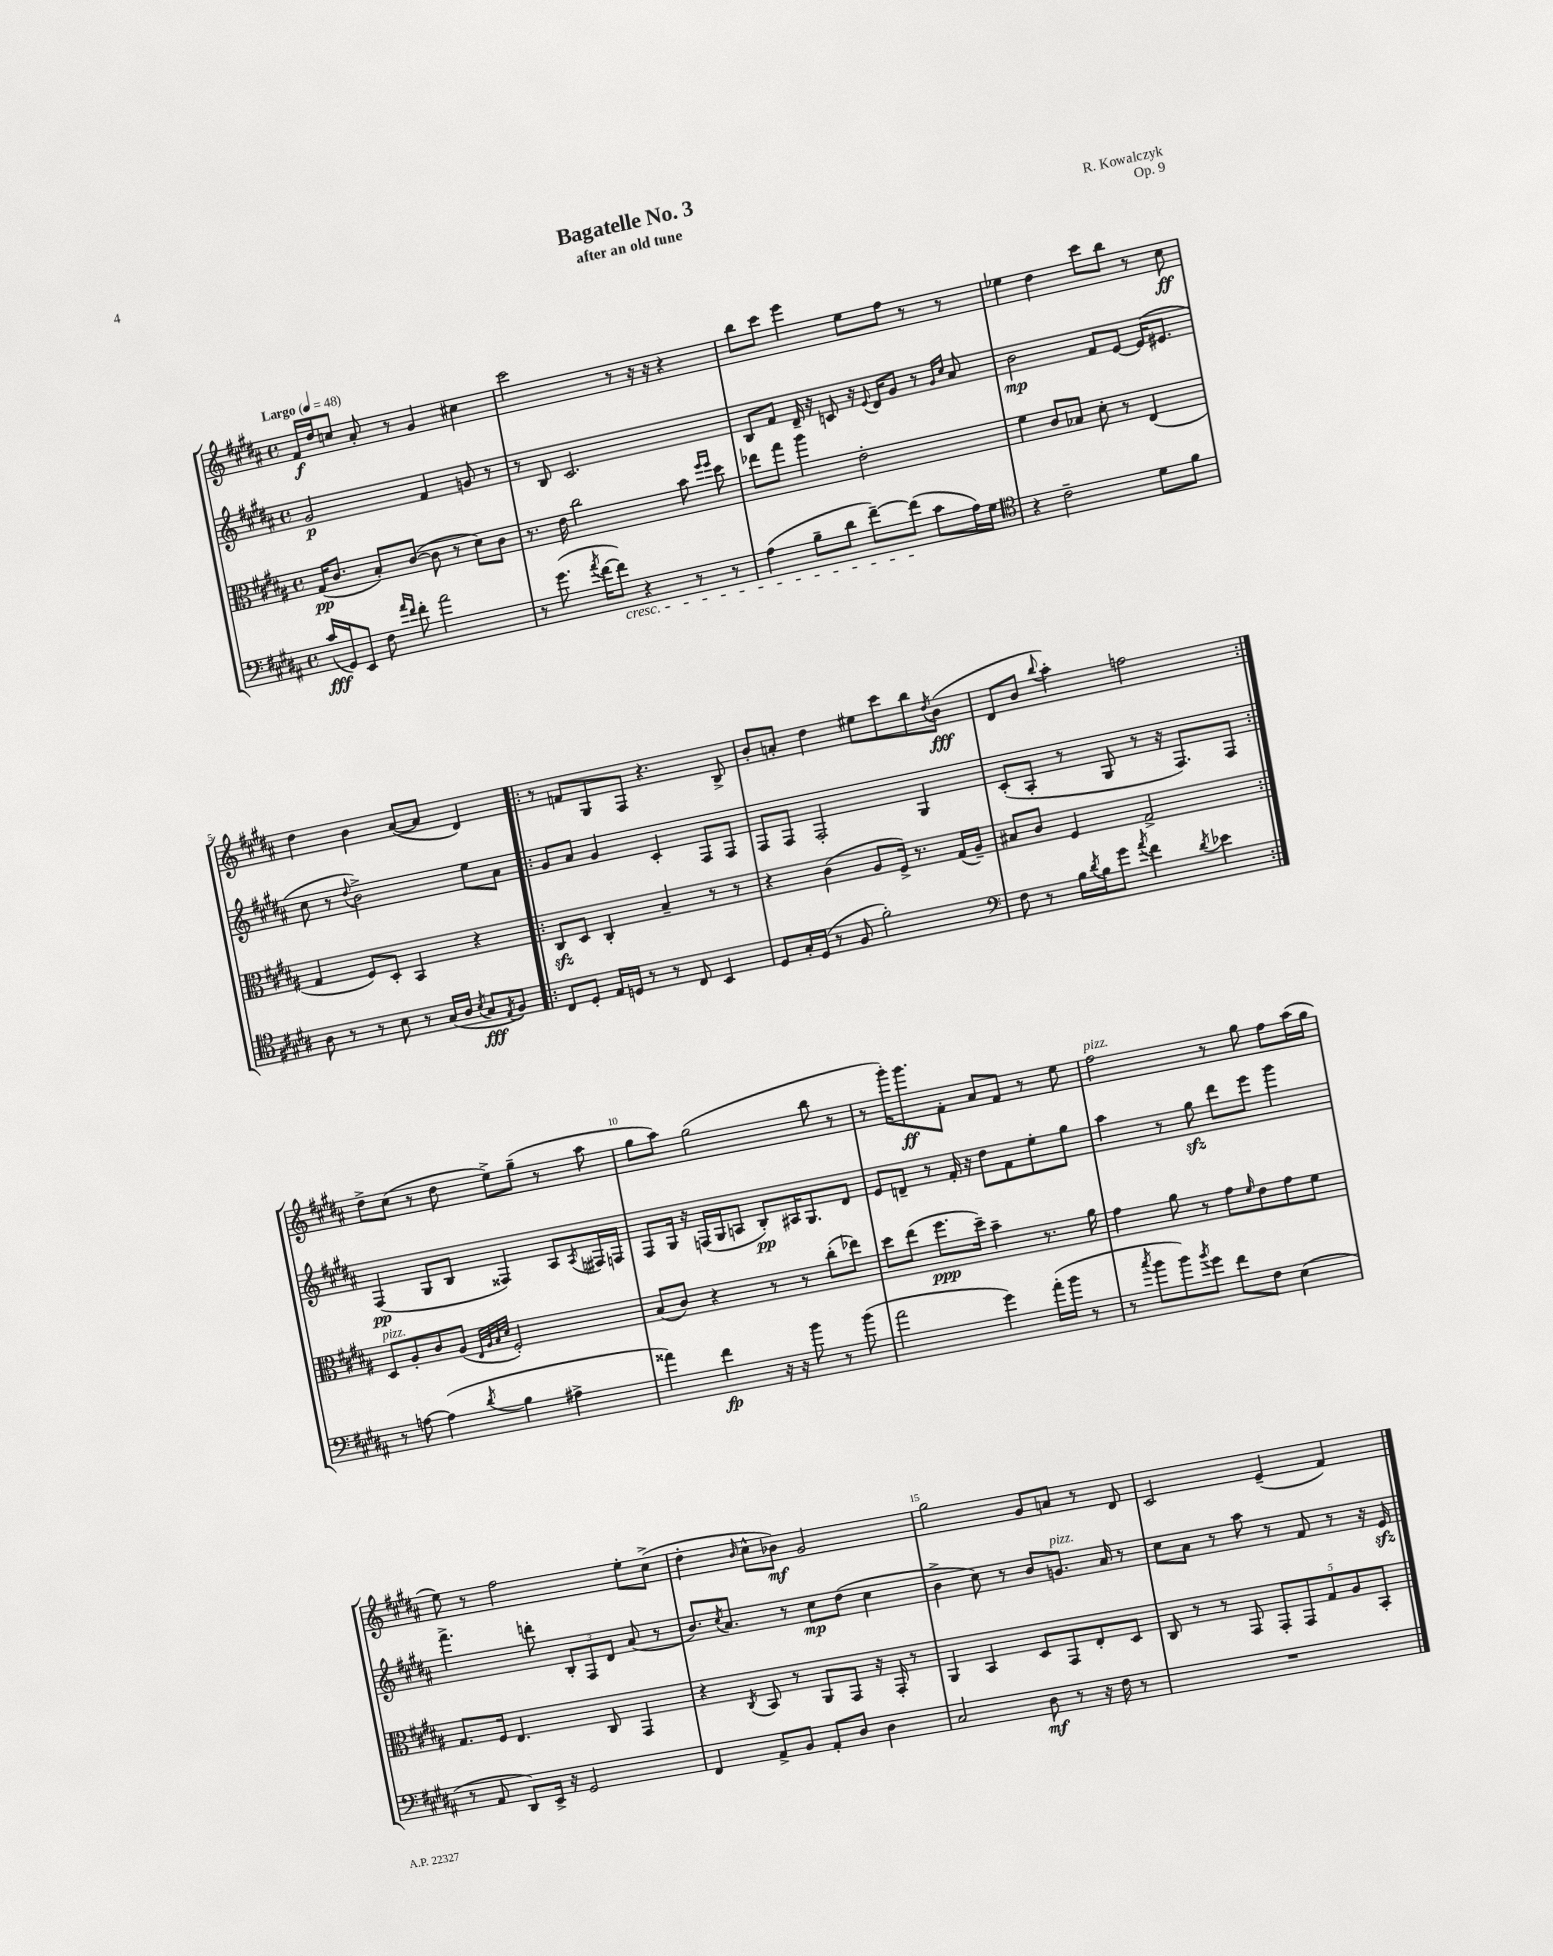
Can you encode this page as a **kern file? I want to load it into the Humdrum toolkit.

**kern	**dynam	**kern	**dynam	**kern	**dynam	**kern	**dynam
*part4	*part4	*part3	*part3	*part2	*part2	*part1	*part1
*staff4	*staff4	*staff3	*staff3	*staff2	*staff2	*staff1	*staff1
*clefF4	*	*clefC3	*	*clefG2	*	*clefG2	*
*k[f#c#g#d#a#]	*	*k[f#c#g#d#a#]	*	*k[f#c#g#d#a#]	*	*k[f#c#g#d#a#]	*
*M4/4	*	*M4/4	*	*M4/4	*	*M4/4	*
*met(c)	*	*met(c)	*	*met(c)	*	*met(c)	*
*MM48	*	*MM48	*	*MM48	*	*MM48	*
=1	=1	=1	=1	=1	=1	=1	=1
!	!	!	!	!	!	!LO:TX:a:B:t=Largo	!
(16c#/LL	fff	(16G#/KL	pp	2g#/	p	16f#/LL	f
16GG#/J)	.	8.c#/J	.	.	.	16dd#/J	.
8EE/J	.	.	.	.	.	8ccn/J	.
8F#\	.	8B'/L)	.	.	.	8a#'/	.
16qqa#/LL	.	.	.	.	.	.	.
16qqf#/JJ	.	.	.	.	.	.	.
8f#'\	.	([8c#/J	.	.	.	8r	.
2a#\	.	8c#\]	.	4f#/	.	4g#/	.
.	.	8r	.	.	.	.	.
.	.	8d#\L)	.	8gn/	.	4cc#X\	.
.	.	8c#\J	.	8r	.	.	.
=2	=2	=2	=2	=2	=2	=2	=2
8r	.	8.r	.	8r	.	2ccc#\	.
(8.g#\	.	.	.	8B/	.	.	.
.	.	16e\	.	.	.	.	.
.	.	2cc#\	.	2.c#/	.	.	.
8qa#/	.	.	.	.	.	.	.
[16f#\KL	.	.	.	.	.	.	.
!LO:TX:b:i:t=cresc.	!	!	!	!	!	!	!
8f#\J])	.	.	.	.	.	.	.
4r	.	.	.	.	.	8r	.
.	.	.	.	.	.	16r	.
.	.	.	.	.	.	16r	.
8r	.	8b\	.	.	.	4r	.
.	.	16qqff#/LL	.	.	.	.	.
.	.	16qqff#/JJ	.	.	.	.	.
8r	.	8dd#\	.	.	.	.	.
=3	=3	=3	=3	=3	=3	=3	=3
(4A#\	.	8ee-X\L	.	8B/L	.	8bb\L	.
.	.	8gg#\J	.	8f#/J	.	8ccc#\J	.
8B~\L	.	4aa#\	.	16d#~/	.	4eee\	.
.	.	.	.	16r	.	.	.
8d#\J	.	.	.	8cn/	.	.	.
[8f#~\L)	.	2e'\	.	16r	.	8ee\L	.
.	.	.	.	8qqe/	.	.	.
.	.	.	.	16d#/KL	.	.	.
(8f#\J]	.	.	.	8g#/J	.	8ff#\J	.
8c#\L	.	.	.	8r	.	8r	.
.	.	.	.	16qqg#/LL	.	.	.
.	.	.	.	16qqcc#/JJ	.	.	.
16A#\L)	.	.	.	8a#/	.	8r	.
16G#\JJ	.	.	.	.	.	.	.
=4	=4	=4	=4	=4	=4	=4	=4
*clefC4	*	*	*	*	*	*	*
4r	.	4f#\	.	2b\	mp	4ee-X\	.
2c#~\	.	8c#/L	.	.	.	4dd#\	.
.	.	8B-X/J	.	.	.	.	.
.	.	8d#'\	.	8f#/L	.	8ccc#\L	.
.	.	8r	.	[8e/J	.	8bb\J	.
8d#\L	.	(4E/	.	(16e/KL]	.	8r	.
.	.	.	.	8.e#X/J	.	.	.
8f#\J	.	.	.	.	.	8cc#\	ff
!!LO:LB:g=z
=5	=5	=5	=5	=5	=5	=5	=5
8A#\	.	4G#/	.	8cc#\	.	4dd#\	.
8r	.	.	.	8r	.	.	.
.	.	.	.	8qqdd#/	.	.	.
8r	.	8F#/L)	.	2b^\)	.	4b\	.
8B\	.	8D#'/J	.	.	.	.	.
8r	.	4BB/	.	.	.	([8a#/L	.
(16G#/LL	.	.	.	.	.	8a#/J]	.
16A#/JJ	.	.	.	.	.	.	.
8qB/	.	.	.	.	.	.	.
8G#/L	fff	4r	.	8ee\L	.	4d#/)	.
8qE/	.	.	.	.	.	.	.
8F#/J)	.	.	.	8a#\J	.	.	.
=6!|:	=6!|:	=6!|:	=6!|:	=6!|:	=6!|:	=6!|:	=6!|:
8C#/L	.	8C#zz/L	.	8g#/L	.	8r	.
8D#'/J	.	8D#/J	.	8a#/J	.	8fn/L	.
16E/LL	.	4C#'/	.	4g#/	.	8G#/	.
16Dn/JJ	.	.	.	.	.	.	.
8r	.	.	.	.	.	8F#/J	.
8r	.	4B~/	.	4c#'/	.	4.r	.
8C#/	.	.	.	.	.	.	.
4BB/	.	8r	.	8F#/L	.	.	.
.	.	8r	.	8F#/J	.	8B^/	.
=7	=7	=7	=7	=7	=7	=7	=7
8D#/L	.	4r	.	8F#/L	.	8b'/L	.
16G#'/L	.	.	.	8F#/J	.	8an'/J	.
(16D#/JJ	.	.	.	.	.	.	.
8r	.	(4c#\	.	2F#'/	.	4dd#\	.
8F#/	.	.	.	.	.	.	.
2f#'\)	.	8A#/L	.	.	.	8ee#X\L	.
.	.	16F#^/Jk)	.	.	.	8ccc#\	.
.	.	8.r	.	.	.	.	.
.	.	.	.	4G#/	.	8bb\	.
.	.	.	.	.	.	8qdd#/	.
.	.	(16G#/LL	.	.	.	(8b\J	fff
.	.	16A#~/JJ)	.	.	.	.	.
=8	=8	=8	=8	=8	=8	=8	=8
*clefF4	*	*	*	*	*	*	*
8F#\	.	8B#X/L	.	(8c#'/L	.	8d#/L	.
8r	.	8c#/J	.	8A#'/J	.	8b/J	.
.	.	.	.	.	.	8qqbb/	.
16B\LL	.	4F#/	.	8r	.	4aa#'\)	.
8qd#/	.	.	.	.	.	.	.
16B\J	.	.	.	.	.	.	.
8g#\J	.	.	.	8G#/	.	.	.
8qa#/	.	.	.	.	.	.	.
4f#\	.	2G#^/	.	8r	.	2ffn\	.
.	.	.	.	16r	.	.	.
.	.	.	.	8.F#/L)	.	.	.
8qd#/	.	.	.	.	.	.	.
4e-X\	.	.	.	.	.	.	.
.	.	.	.	8F#/J	.	.	.
!!LO:LB:g=z
=9:|!	=9:|!	=9:|!	=9:|!	=9:|!	=9:|!	=9:|!	=9:|!
!	!	!LO:TX:a:i:t=pizz.	!	!	!	!	!
8r	.	8D#/L	.	(4F#/	pp	8dd#^\L	.
[8An\	.	8A#'/	.	.	.	(8cc#\J	.
(4A\]	.	8c#/	.	8G#/L	.	8r	.
.	.	(8A#/J	.	8B/J	.	8dd#\	.
.	.	32qqE/LLL	.	.	.	.	.
.	.	32qqA#/	.	.	.	.	.
.	.	32qqB/	.	.	.	.	.
8qd#/	.	32qqd#/JJJ	.	.	.	.	.
4B\	.	2F#'/)	.	4F##X/)	.	8ee^\L)	.
.	.	.	.	.	.	(8gg#~\J	.
4A#X^\	.	.	.	8A#/L	.	8r	.
.	.	.	.	8qA#/	.	.	.
.	.	.	.	16F#X/L	.	8aa#\	.
.	.	.	.	16Fn/JJ	.	.	.
=10	=10	=10	=10	=10	=10	=10	=10
4a##X\)	.	(8B/L	.	8F#/L	.	8gg#\L	.
.	.	8c#/J)	.	16G#/Jk	.	8aa#\J)	.
.	.	.	.	16r	.	.	.
4f#\	fp	4r	.	(16Fn/LL	.	(2gg#\	.
.	.	.	.	16G#/J	.	.	.
.	.	.	.	8An/J	.	.	.
16r	.	8r	.	8B'/L)	pp	.	.
16r	.	.	.	.	.	.	.
8b\	.	8r	.	16A#X/K	.	.	.
.	.	.	.	8.G#/	.	.	.
8r	.	(8cc#'\L	.	.	.	8bb\	.
(8b\	.	8ee-X\J)	.	8d#/J	.	8r	.
=11	=11	=11	=11	=11	=11	=11	=11
2a#\	.	8dd#\L	.	8e/L	.	8r	.
.	.	(8ee\J	.	8dn~/J	.	16ggg#'\KL)	.
.	.	.	.	.	.	8.ggg#\	ff
.	.	8.ff#\L	ppp	8r	.	.	.
.	.	.	.	16f#'/	.	8f#'\J	.
.	.	16dd#~\Jk)	.	16r	.	.	.
4g#\)	.	4b~\	.	8dd#\L	.	8a#/L	.
.	.	.	.	8f#\	.	8f#/J	.
(16a#'\LL	.	8.r	.	8ee'\	.	8r	.
16b\JJ	.	.	.	.	.	.	.
8r	.	.	.	8gg#\J	.	8ee\	.
.	.	16a#\	.	.	.	.	.
=12	=12	=12	=12	=12	=12	=12	=12
!	!	!	!	!	!	!LO:TX:a:i:t=pizz.	!
8r	.	4g#\	.	4aa#\	.	2ff#\	.
8qcc#/	.	.	.	.	.	.	.
8b\L	.	.	.	.	.	.	.
8b\)	.	8a#\	.	8r	.	.	.
8qb/	.	.	.	.	.	.	.
8g#\J	.	8r	.	8gg#zz\	.	.	.
8f#\L	.	8g#\L	.	8ddd#\L	.	8r	.
.	.	16qqf#/	.	.	.	.	.
8F#\J	.	8e\	.	8eee\J	.	8gg#\	.
(4E\	.	8g#\	.	4ggg#\	.	8ff#\L	.
.	.	8f#\J	.	.	.	(16aa#\L	.
.	.	.	.	.	.	16gg#\JJ	.
!!LO:LB:g=z
=13	=13	=13	=13	=13	=13	=13	=13
8r	.	8.G#/L	.	4.fff#^\	.	8ee\)	.
8AA#/	.	.	.	.	.	8r	.
.	.	16F#/Jk	.	.	.	.	.
8DD#/L)	.	4.E/	.	.	.	2ff#\	.
16EE^/Jk	.	.	.	8dddn'\	.	.	.
16r	.	.	.	.	.	.	.
2GG#/	.	.	.	12B'/L	.	.	.
.	.	.	.	12F#/	.	.	.
.	.	8C#/	.	.	.	.	.
.	.	.	.	12d#/J	.	.	.
.	.	4GG#/	.	(8a#/	.	8ee'\L	.
.	.	.	.	8r	.	(8cc#^\J	.
=14	=14	=14	=14	=14	=14	=14	=14
4FF#/	.	4r	.	8.b/L)	.	4dd#'\	.
.	.	.	.	8qcc#/	.	.	.
.	.	.	.	8.a#/J	.	.	.
.	.	8qC#/	.	.	.	16qqb/	.
8AA#^/L	.	8BB/	.	.	.	8cc#^^\L	.
8BB/J	.	8r	.	8r	.	8b-X\J)	mf
8AA#'/L	.	8AA#/L	.	8cc#\L	mp	2g#/	.
8D#/J	.	8GG#/J	.	(8dd#\J	.	.	.
4D#\	.	16r	.	4cc#\	.	.	.
.	.	16GG#'/	.	.	.	.	.
.	.	8r	.	.	.	.	.
=15	=15	=15	=15	=15	=15	=15	=15
2C#/	.	4AA#/	.	4b^\	.	2gg#\	.
.	.	4BB/	.	8cc#\)	.	.	.
.	.	.	.	8r	.	.	.
8D#\	mf	8D#/L	.	8b/L	.	8g#/L	.
!	!	!	!	!LO:TX:a:i:t=pizz.	!	!	!
8r	.	8GG#/	.	8.gn/J	.	8an/J	.
16r	.	8E'/	.	.	.	8r	.
16F#\	.	.	.	16a#/	.	.	.
8r	.	8D#/J	.	8r	.	8d#/	.
=16	=16	=16	=16	=16	=16	=16	=16
1r	.	8C#/	.	8cc#\L	.	2c#/	.
.	.	8r	.	8a#\J	.	.	.
.	.	8r	.	8r	.	.	.
.	.	8GG#/	.	8aa#\	.	.	.
.	.	10GG#'/L	.	8r	.	(4e~/	.
.	.	10GG#/	.	.	.	.	.
.	.	.	.	8f#/	.	.	.
.	.	10G#/	.	.	.	.	.
.	.	.	.	8r	.	4f#/)	.
.	.	10A#/	.	.	.	.	.
.	.	.	.	16r	.	.	.
.	.	10BB'/J	.	.	.	.	.
.	.	.	.	16ezz/	.	.	.
==	==	==	==	==	==	==	==
*-	*-	*-	*-	*-	*-	*-	*-
